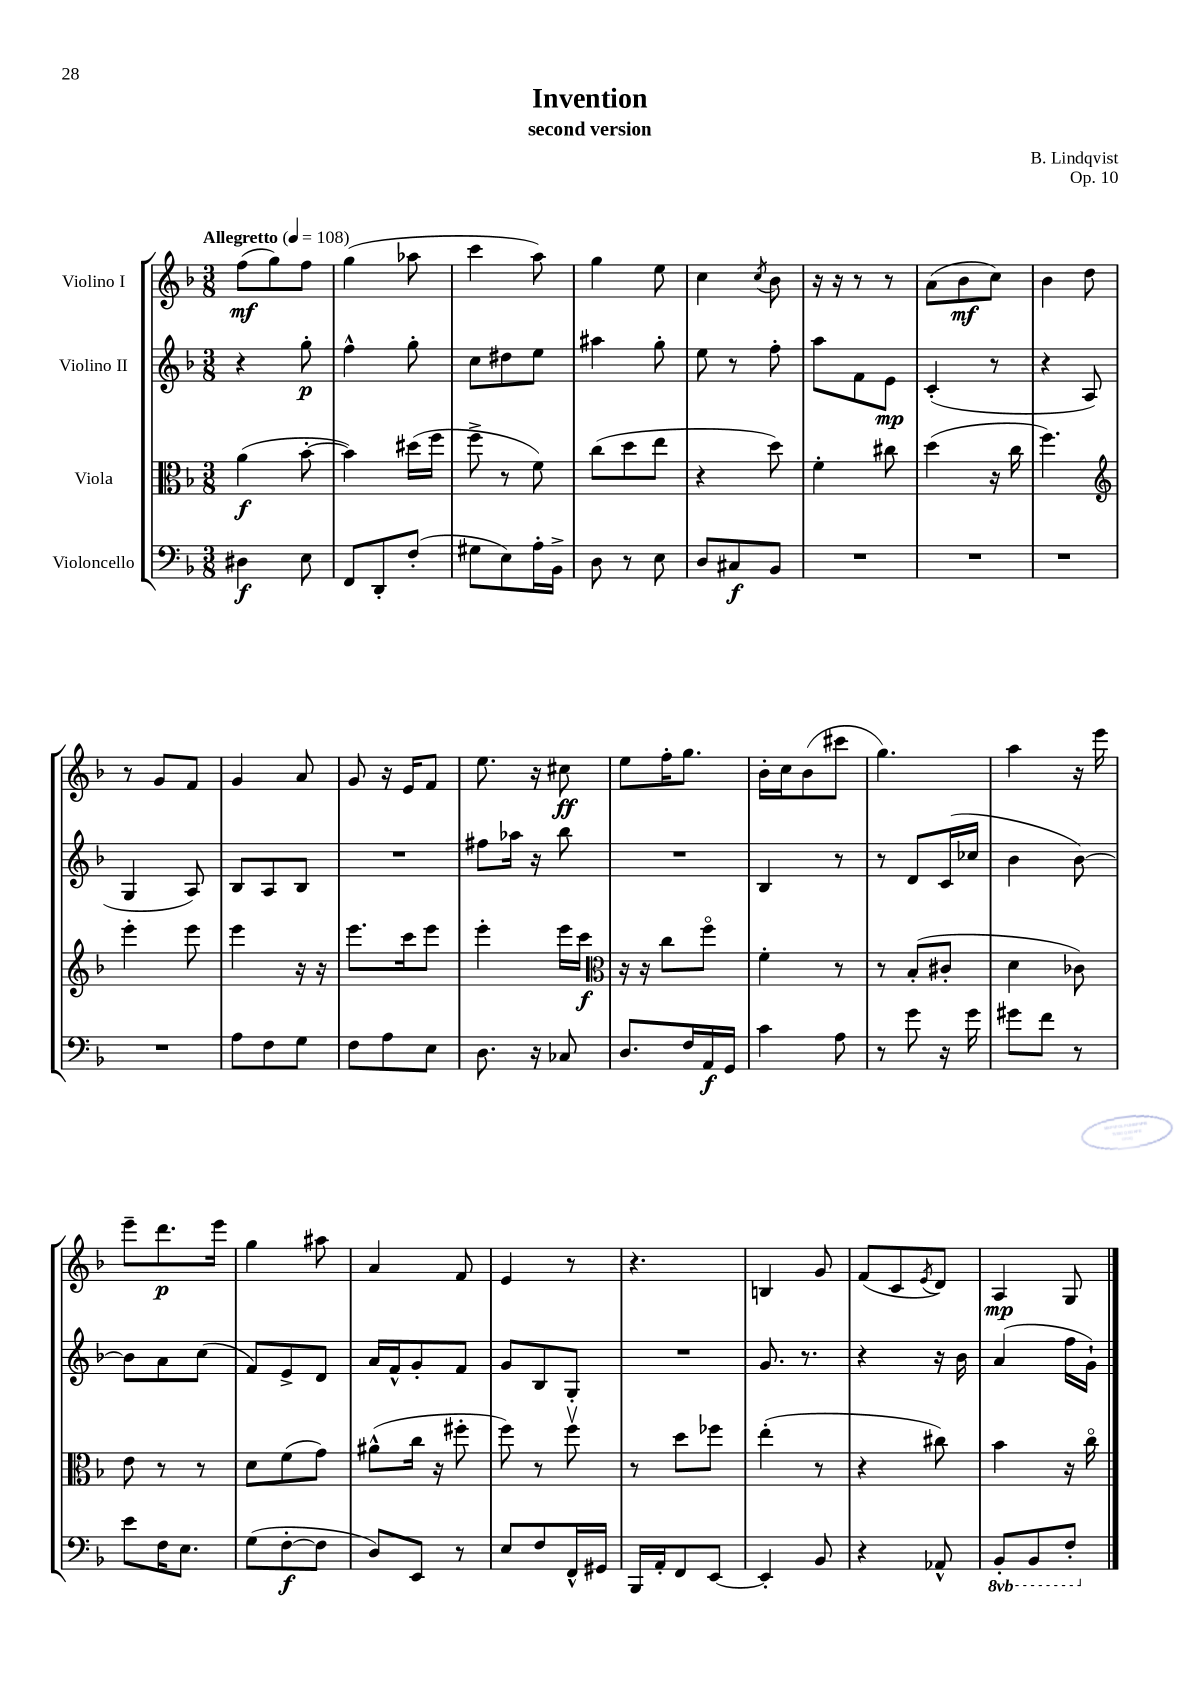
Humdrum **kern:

**kern	**kern	**kern	**kern
*staff4	*staff3	*staff2	*staff1
*clefF4	*clefC3	*clefG2	*clefG2
*k[b-]	*k[b-]	*k[b-]	*k[b-]
*M3/8	*M3/8	*M3/8	*M3/8
*MM108	*MM108	*MM108	*MM108
4D#	(4a	4r	(8ff
.	.	.	8gg)
8E	[8b-'	8gg'	8ff
=	=	=	=
8FF	4b-])	4ff^^	(4gg
8DD'	.	.	.
(8F'	(16dd#	8gg'	8aa-
.	16ff	.	.
=	=	=	=
8G#	8ff^	8cc	4ccc
8E)	8r	8dd#	.
16A'	8f)	8ee	8aa)
16BB-^	.	.	.
=	=	=	=
8D	(8cc	4aa#	4gg
8r	8dd	.	.
8E	8ee	8gg'	8ee
=	=	=	=
8D	4r	8ee	4cc
8C#	.	8r	.
.	.	.	8qcc
8BB-	8dd)	8ff'	8b-
=	=	=	=
4.r	4f'	8aa	16r
.	.	.	16r
.	.	8f	8r
.	8cc#	8e	8r
=	=	=	=
4.r	(4dd	(4c'	(8a
.	.	.	8b-
.	16r	8r	8cc)
.	16cc	.	.
=	=	=	=
4.r	4.ff)	4r	4b-
.	.	8A	8dd
=	=	=	=
*	*clefG2	*	*
4.r	4eee'	4G	8r
.	.	.	8g
.	8eee	8A)	8f
=	=	=	=
8A	4eee	8B-	4g
8F	.	8A	.
8G	16r	8B-	8a
.	16r	.	.
=	=	=	=
8F	8.eee	4.r	8g
8A	.	.	16r
.	16ccc	.	16e
8E	8eee	.	8f
=	=	=	=
8.D	4eee'	8ff#	8.ee
.	.	16aa-	.
16r	.	16r	16r
8C-	16eee	8bb-	8cc#
.	16ccc	.	.
=	=	=	=
*	*clefC3	*	*
8.D	16r	4.r	8ee
.	16r	.	.
.	8cc	.	16ff'
16F	.	.	8.gg
16AA	8ffo	.	.
16GG	.	.	.
=	=	=	=
4c	4f'	4B-	16b-'
.	.	.	16cc
.	.	.	(8b-
8A	8r	8r	8ccc#
=	=	=	=
8r	8r	8r	4.gg)
8g	(8B-'	8d	.
16r	8c#'	(16c	.
16g	.	16cc-	.
=	=	=	=
8g#	4d	4b-	4aa
8f	.	.	.
8r	8c-)	[8b-)	16r
.	.	.	16eee
=	=	=	=
8e	8e	8b-]	8eee~
16F	8r	8a	8.ddd
8.E	.	.	.
.	8r	(8cc	.
.	.	.	16eee
=	=	=	=
(8G	8d	8f)	4gg
[8F'	(8f	8e^	.
8F]	8g)	8d	8aa#
=	=	=	=
8D)	(8a#^^	16a	4a
.	.	16f^^	.
8EE	16cc	8g'	.
.	16r	.	.
8r	8ff#'	8f	8f
=	=	=	=
8E	8ff)	8g	4e
8F	8r	8B-	.
16FF^^	8ffv	8G'	8r
16GG#	.	.	.
=	=	=	=
16BBB-	8r	4.r	4.r
16AA'	.	.	.
8FF	8dd	.	.
[8EE	8ff-	.	.
=	=	=	=
4EE']	(4ee'	8.g	4B
.	.	8.r	.
8BB-	8r	.	8g
=	=	=	=
4r	4r	4r	(8f
.	.	.	8c
.	.	.	8qe
8AA-^^	8cc#)	16r	8d)
.	.	16b-	.
=	=	=	=
8BBB-'	4b-	(4a	4A
8BBB-	.	.	.
8FF'	16r	16ff	8G
.	16cco	16g`)	.
==	==	==	==
*-	*-	*-	*-
